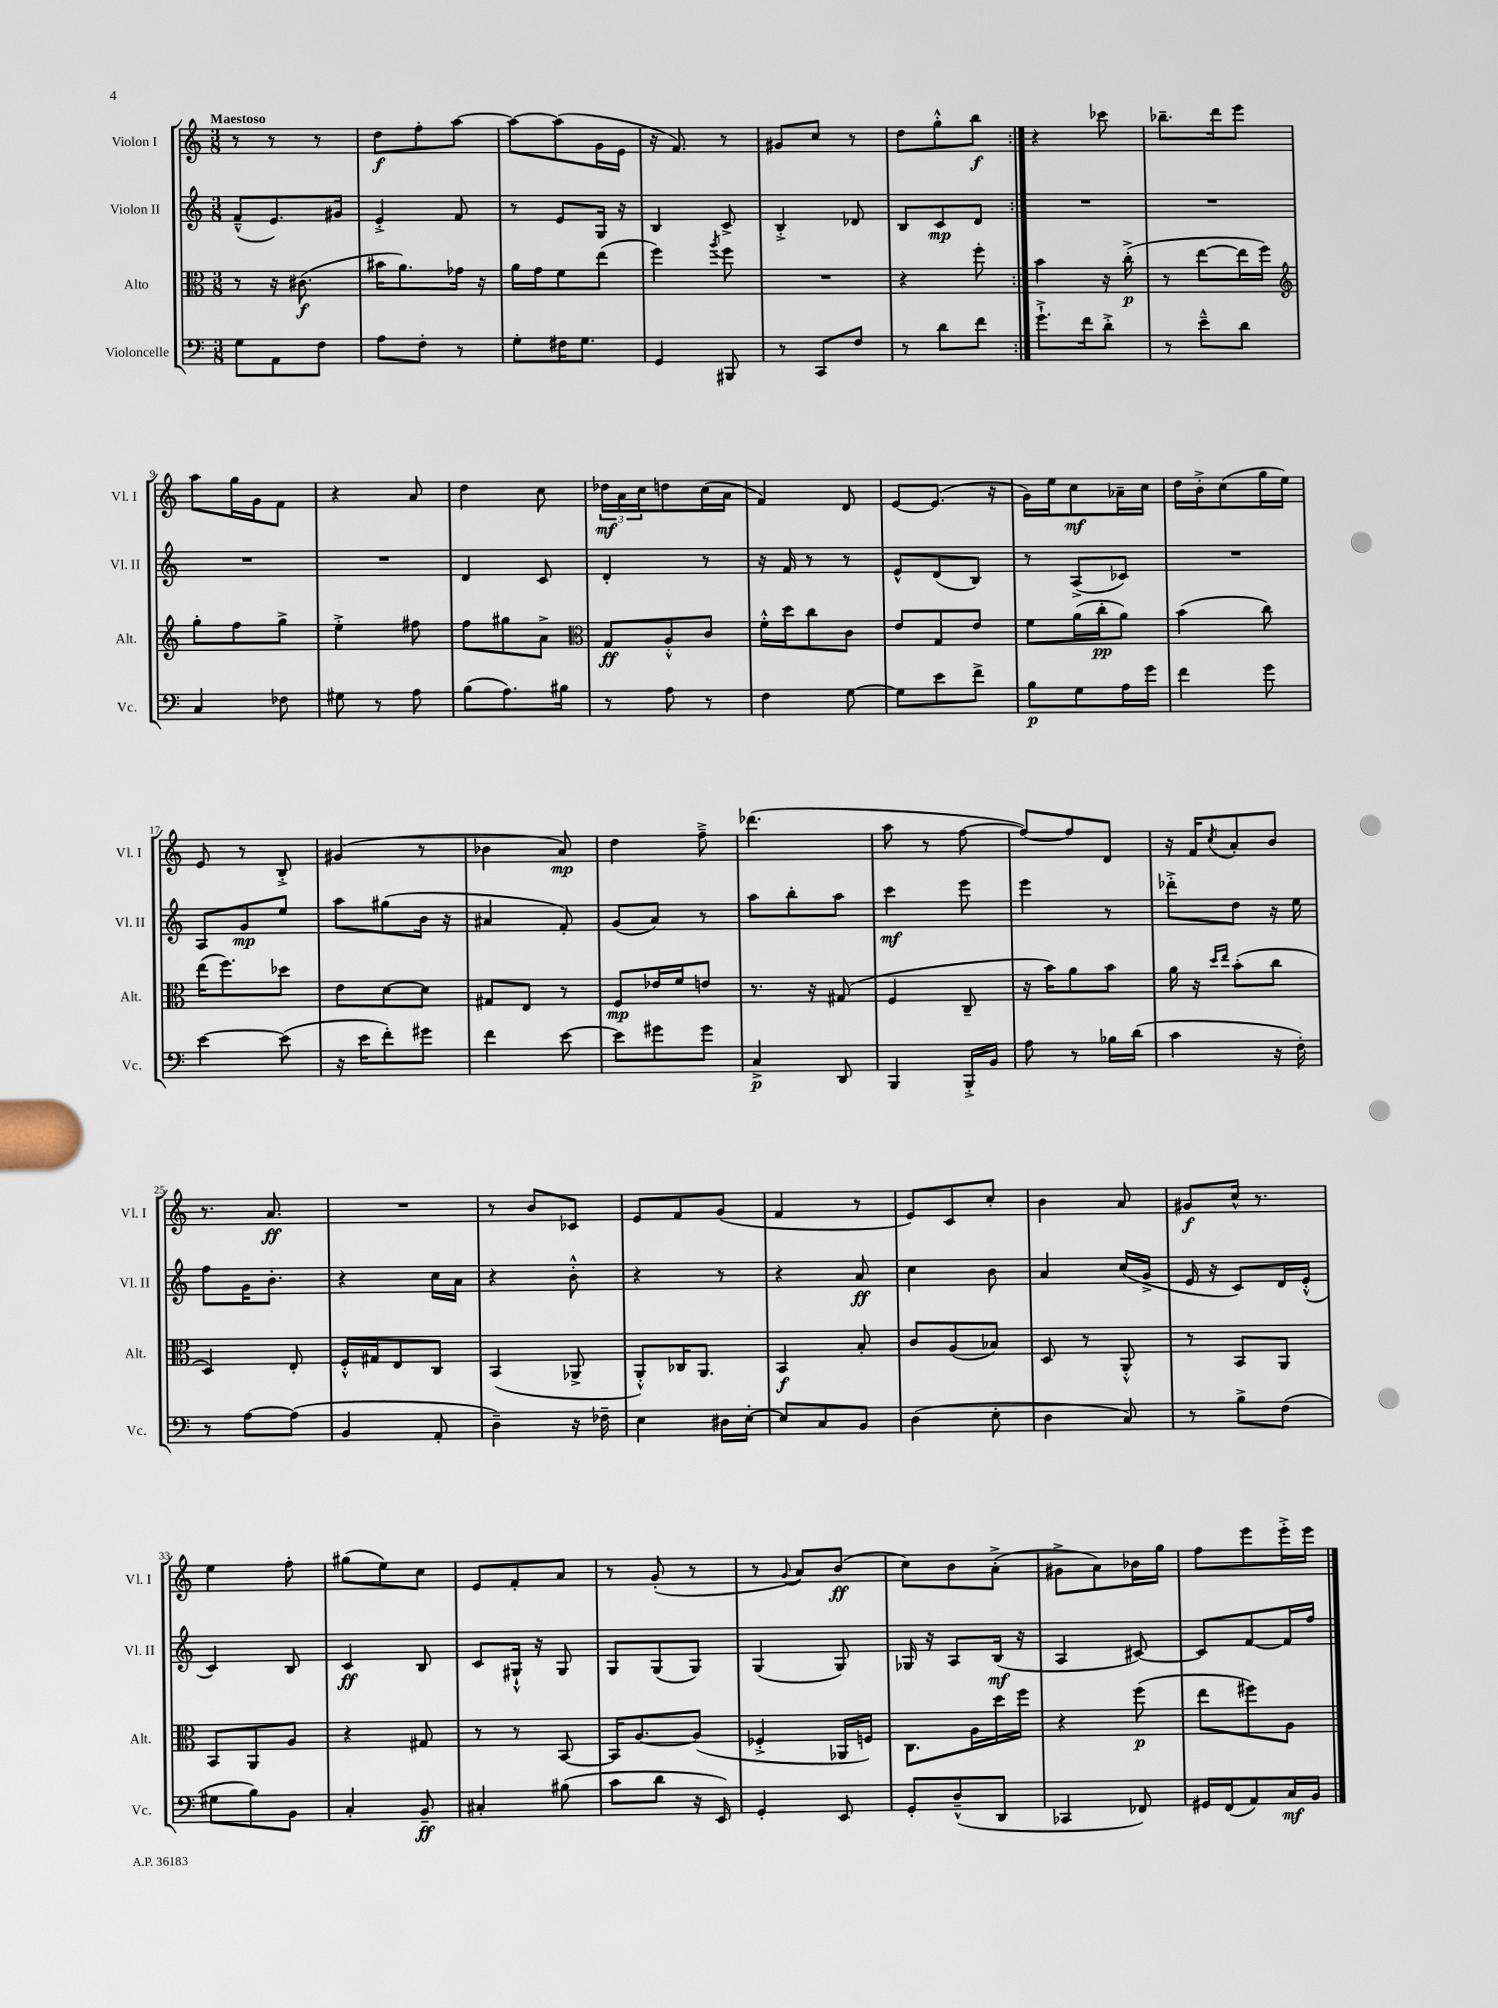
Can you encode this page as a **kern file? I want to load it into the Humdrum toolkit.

**kern	**dynam	**kern	**dynam	**kern	**dynam	**kern	**dynam
*part4	*part4	*part3	*part3	*part2	*part2	*part1	*part1
*staff4	*staff4	*staff3	*staff3	*staff2	*staff2	*staff1	*staff1
*I"Violoncelle	*	*I"Alto	*	*I"Violon II	*	*I"Violon I	*
*I'Vc.	*	*I'Alt.	*	*I'Vl. II	*	*I'Vl. I	*
*clefF4	*	*clefC3	*	*clefG2	*	*clefG2	*
*k[]	*	*k[]	*	*k[]	*	*k[]	*
*M3/8	*	*M3/8	*	*M3/8	*	*M3/8	*
=1	=1	=1	=1	=1	=1	=1	=1
!	!	!	!	!	!	!LO:TX:a:B:t=Maestoso	!
8G\L	.	8r	.	(8f~^^/L	.	8r	.
8AA\	.	16r	.	8.e/)	.	8r	.
.	.	(8.c#X\	f	.	.	.	.
8F\J	.	.	.	.	.	8r	.
.	.	.	.	16g#X/Jk	.	.	.
=2	=2	=2	=2	=2	=2	=2	=2
8A\L	.	16b#X\KL	.	4e'^/	.	8dd\L	f
.	.	8.a\)	.	.	.	.	.
8F'\J	.	.	.	.	.	8ff'\	.
8r	.	16g-X\Jk	.	8f/	.	[8aa\J	.
.	.	16r	.	.	.	.	.
=3	=3	=3	=3	=3	=3	=3	=3
8G'\L	.	16a\LL	.	8r	.	8aa\L_	.
.	.	16g\J	.	.	.	.	.
16F#X\K	.	8f\	.	8e/L	.	(8aa\]	.
8.G\J	.	.	.	.	.	.	.
.	.	(8ee\J	.	16G/Jk	.	16g\L	.
.	.	.	.	16r	.	16e\JJ	.
=4	=4	=4	=4	=4	=4	=4	=4
4GG/	.	4ff\)	.	4B/	.	16r	.
.	.	.	.	.	.	8.f/)	.
.	.	8qaa/	.	.	.	.	.
8BBB#X/	.	8ff\	.	8c^/	.	8r	.
=5	=5	=5	=5	=5	=5	=5	=5
8r	.	4.r	.	4B'^/	.	8g#X/L	.
8CC/L	.	.	.	.	.	8cc/J	.
8F/J	.	.	.	8d-X/	.	8r	.
=6	=6	=6	=6	=6	=6	=6	=6
8r	.	4r	.	8B/L	.	8dd\L	.
8d\L	.	.	.	8c/	mp	8gg'^^\	.
8f\J	.	8ff'\	.	8d/J	.	8bb\J	f
=7:|!	=7:|!	=7:|!	=7:|!	=7:|!	=7:|!	=7:|!	=7:|!
8.g`^\L	.	4b\	.	4.r	.	4r	.
16f\k	.	.	.	.	.	.	.
8d'^\J	.	16r	.	.	.	8ccc-X\	.
.	.	(16cc'^\	p	.	.	.	.
=8	=8	=8	=8	=8	=8	=8	=8
8r	.	8r	.	4.r	.	8.bb-X~\L	.
8e~^^\L	.	[8ee\L	.	.	.	.	.
.	.	.	.	.	.	16ddd\k	.
8d\J	.	16ee\L]	.	.	.	8eee\J	.
.	.	16ff\JJ)	.	.	.	.	.
!!LO:LB:g=z
=9	=9	=9	=9	=9	=9	=9	=9
*	*	*clefG2	*	*	*	*	*
4C/	.	8gg'\L	.	4.r	.	8aa\L	.
.	.	8ff\	.	.	.	16gg\L	.
.	.	.	.	.	.	16g\J	.
8F-X\	.	8gg^\J	.	.	.	8f\J	.
=10	=10	=10	=10	=10	=10	=10	=10
8G#X\	.	4ee'^\	.	4.r	.	4r	.
8r	.	.	.	.	.	.	.
8A\	.	8ff#X\	.	.	.	8a/	.
=11	=11	=11	=11	=11	=11	=11	=11
(8B\L	.	8ff\L	.	4d/	.	4dd\	.
8.A\)	.	8gg#X\	.	.	.	.	.
.	.	8a^\J	.	8c/	.	8cc\	.
16B#X\Jk	.	.	.	.	.	.	.
=12	=12	=12	=12	=12	=12	=12	=12
*	*	*clefC3	*	*	*	*	*
8r	.	8G/L	ff	4d'/	.	24dd-X\LL	mf
.	.	.	.	.	.	24a\	.
.	.	.	.	.	.	24cc\J	.
8A\	.	8A'^^/	.	.	.	8ddn\	.
8r	.	8c/J	.	8r	.	(16cc\L	.
.	.	.	.	.	.	16a\JJ	.
=13	=13	=13	=13	=13	=13	=13	=13
4F\	.	16f'^^\LL	.	16r	.	4f/)	.
.	.	16dd\J	.	16f/	.	.	.
.	.	8cc\	.	8r	.	.	.
[8G\	.	8c\J	.	8r	.	8d/	.
=14	=14	=14	=14	=14	=14	=14	=14
8G\L]	.	8e/L	.	8e^^/L	.	[8e/L	.
8e\	.	8G/	.	(8d/	.	(8.e/J]	.
8f^\J	.	8e/J	.	8B/J)	.	.	.
.	.	.	.	.	.	16r	.
=15	=15	=15	=15	=15	=15	=15	=15
8B\L	p	8f\L	.	8r	.	16g\LL)	.
.	.	.	.	.	.	16ee\J	.
8G\	.	(16a\L	.	(8A^/L	.	8cc\	mf
.	.	16cc'\J	pp	.	.	.	.
16A\L	.	8a\J)	.	8c-X/J)	.	16a-X~\L	.
16g\JJ	.	.	.	.	.	16cc\JJ	.
=16	=16	=16	=16	=16	=16	=16	=16
4f\	.	(4b\	.	4.r	.	16dd\LL	.
.	.	.	.	.	.	16b'^\J	.
.	.	.	.	.	.	(8cc\	.
8g\	.	8cc\)	.	.	.	16gg\L	.
.	.	.	.	.	.	16ee\JJ)	.
!!LO:LB:g=z
=17	=17	=17	=17	=17	=17	=17	=17
[4e\	.	(16ee\KL	.	8A/L	.	8e/	.
.	.	8.ff\)	.	.	.	.	.
.	.	.	.	8g/	mp	8r	.
(8e\]	.	8dd-X\J	.	8ee/J	.	8B'^/	.
=18	=18	=18	=18	=18	=18	=18	=18
16r	.	8e\L	.	8aa\L	.	(4g#X/	.
16e\KL	.	.	.	.	.	.	.
8f'\)	.	[8d\	.	(8gg#X\	.	.	.
8g#X\J	.	8d\J]	.	16b\Jk	.	8r	.
.	.	.	.	16r	.	.	.
=19	=19	=19	=19	=19	=19	=19	=19
4f\	.	8G#X/L	.	4a#X/	.	4b-X\	.
.	.	8E/J	.	.	.	.	.
[8e\	.	8r	.	8f'/)	.	8a/)	mp
=20	=20	=20	=20	=20	=20	=20	=20
8e\L]	.	8F/L	mp	(8g/L	.	4dd\	.
8g#X\	.	16e-X/L	.	8a/J)	.	.	.
.	.	16f/J	.	.	.	.	.
8g#\J	.	8en/J	.	8r	.	8ff~^\	.
=21	=21	=21	=21	=21	=21	=21	=21
4C^/	p	8.r	.	8aa\L	.	(4.ddd-X\	.
.	.	.	.	8bb'\	.	.	.
.	.	16r	.	.	.	.	.
8DD/	.	(8G#X/	.	8aa\J	.	.	.
=22	=22	=22	=22	=22	=22	=22	=22
4BBB/	.	4F/	.	4ccc\	mf	8aa\	.
.	.	.	.	.	.	8r	.
16BBB'^/LL	.	8C~/	.	8eee\	.	[8ff\	.
16BB/JJ	.	.	.	.	.	.	.
=23	=23	=23	=23	=23	=23	=23	=23
8A\	.	16r	.	4eee\	.	8ff/L_)	.
.	.	16b\KL)	.	.	.	.	.
8r	.	8a\	.	.	.	8ff/]	.
16B-X\LL	.	8b\J	.	8r	.	8d/J	.
(16d\JJ	.	.	.	.	.	.	.
=24	=24	=24	=24	=24	=24	=24	=24
4c\	.	16a\	.	8ddd-X'^\L	.	16r	.
.	.	16r	.	.	.	16f/KL	.
.	.	16qqdd/LL	.	.	.	.	.
.	.	16qqee/JJ	.	.	.	8qcc/	.
.	.	(8b'\L	.	8dd\J	.	8a'/	.
16r	.	8cc\J	.	16r	.	8b/J	.
16F'\)	.	.	.	16ee\	.	.	.
!!LO:LB:g=z
=25	=25	=25	=25	=25	=25	=25	=25
8r	.	4D/)	.	8ff\L	.	8.r	.
[8A\L	.	.	.	16g\K	.	.	.
.	.	.	.	8.b'\J	.	8.a/	ff
(8A\J]	.	8E'/	.	.	.	.	.
=26	=26	=26	=26	=26	=26	=26	=26
4BB/	.	16F'^^/LL	.	4r	.	4.r	.
.	.	16G#X/J	.	.	.	.	.
.	.	8E/	.	.	.	.	.
8AA'/	.	8C/J	.	16cc\LL	.	.	.
.	.	.	.	16a\JJ	.	.	.
=27	=27	=27	=27	=27	=27	=27	=27
4D~\)	.	(4BB/	.	4r	.	8r	.
.	.	.	.	.	.	8b/L	.
16r	.	8AA-X^/	.	8b'^^\	.	8c-X/J	.
16F-X~\	.	.	.	.	.	.	.
=28	=28	=28	=28	=28	=28	=28	=28
4E\	.	8AA'^^/L)	.	4r	.	8e/L	.
.	.	16C-X/K	.	.	.	8f/	.
.	.	8.AA/J	.	.	.	.	.
16D#X\LL	.	.	.	8r	.	(8g/J	.
[16E'\JJ	.	.	.	.	.	.	.
=29	=29	=29	=29	=29	=29	=29	=29
8E/L]	.	4BB/	f	4r	.	4f/	.
8C/	.	.	.	.	.	.	.
8BB/J	.	8B'/	.	8a/	ff	8r	.
=30	=30	=30	=30	=30	=30	=30	=30
(4D\	.	8c/L	.	4cc\	.	8e/L)	.
.	.	(8A/	.	.	.	8c/	.
8E'\	.	8B-X/J)	.	8b\	.	8cc'/J	.
=31	=31	=31	=31	=31	=31	=31	=31
4D\	.	8D/	.	4a/	.	4b\	.
.	.	8r	.	.	.	.	.
8C/)	.	8AA'^^/	.	(16cc/LL	.	8a/	.
.	.	.	.	16g^/JJ	.	.	.
=32	=32	=32	=32	=32	=32	=32	=32
8r	.	8r	.	16e/	.	8g#X/L	f
.	.	.	.	16r	.	.	.
8B^\L	.	8BB/L	.	8c/L)	.	16cc^^/Jk	.
.	.	.	.	.	.	8.r	.
(8F\J	.	8AA/J	.	16d/L	.	.	.
.	.	.	.	(16e'^^/JJ	.	.	.
!!LO:LB:g=z
=33	=33	=33	=33	=33	=33	=33	=33
8G#X\L	.	8BB/L	.	4c/)	.	4ee\	.
8B\)	.	8AA/	.	.	.	.	.
8BB\J	.	8A/J	.	8B/	.	8ff'\	.
=34	=34	=34	=34	=34	=34	=34	=34
4C'/	.	4r	.	4c/	ff	(8gg#X\L	.
.	.	.	.	.	.	8ee\)	.
8BB~/	ff	8G#X/	.	8B/	.	8cc\J	.
=35	=35	=35	=35	=35	=35	=35	=35
4C#X'/	.	8r	.	8c/L	.	8e/L	.
.	.	8r	.	16G#X`^^/Jk	.	8f'/	.
.	.	.	.	16r	.	.	.
(8B#X\	.	[8BB/	.	8G#/	.	8a/J	.
=36	=36	=36	=36	=36	=36	=36	=36
8c\L	.	16BB/KL]	.	8G/L	.	8r	.
.	.	[8.A/	.	.	.	.	.
8d\J	.	.	.	(8G/	.	(8g'/	.
16r	.	(8A/J]	.	8G/J)	.	8r	.
16EE/)	.	.	.	.	.	.	.
=37	=37	=37	=37	=37	=37	=37	=37
4GG'/	.	4F-X'^/	.	(4G/	.	8r	.
.	.	.	.	.	.	8qqg/	.
.	.	.	.	.	.	8a/L)	.
8EE/	.	16AA-X/LL	.	8G/)	.	(8b/J	ff
.	.	16Fn/JJ)	.	.	.	.	.
=38	=38	=38	=38	=38	=38	=38	=38
8GG'/L	.	8.C\L	.	16G-X/	.	8cc\L)	.
.	.	.	.	16r	.	.	.
(8D~^^/	.	.	.	8A/L	.	8b\	.
.	.	16A\L	.	.	.	.	.
8DD/J	.	16dd\	.	(16B/Jk	mf	(8a'^\J	.
.	.	16ff\JJ	.	16r	.	.	.
=39	=39	=39	=39	=39	=39	=39	=39
4CC-X/	.	4r	.	4A/	.	8g#X^\L	.
.	.	.	.	.	.	8a\)	.
8FF-X/)	.	(8ff\	p	[8c#X/)	.	16b-X\L	.
.	.	.	.	.	.	16gg\JJ	.
=40	=40	=40	=40	=40	=40	=40	=40
16GG#X/LL	.	8ee\L	.	8c#/L]	.	8ff\L	.
(16FF/J	.	.	.	.	.	.	.
8AA/)	.	8ff#X\)	.	[8f/	.	8eee\	.
16C/L	mf	8A\J	.	16f/L]	.	16eee'^\L	.
16BB/JJ	.	.	.	16ff/JJ	.	16eee\JJ	.
==	==	==	==	==	==	==	==
*-	*-	*-	*-	*-	*-	*-	*-
